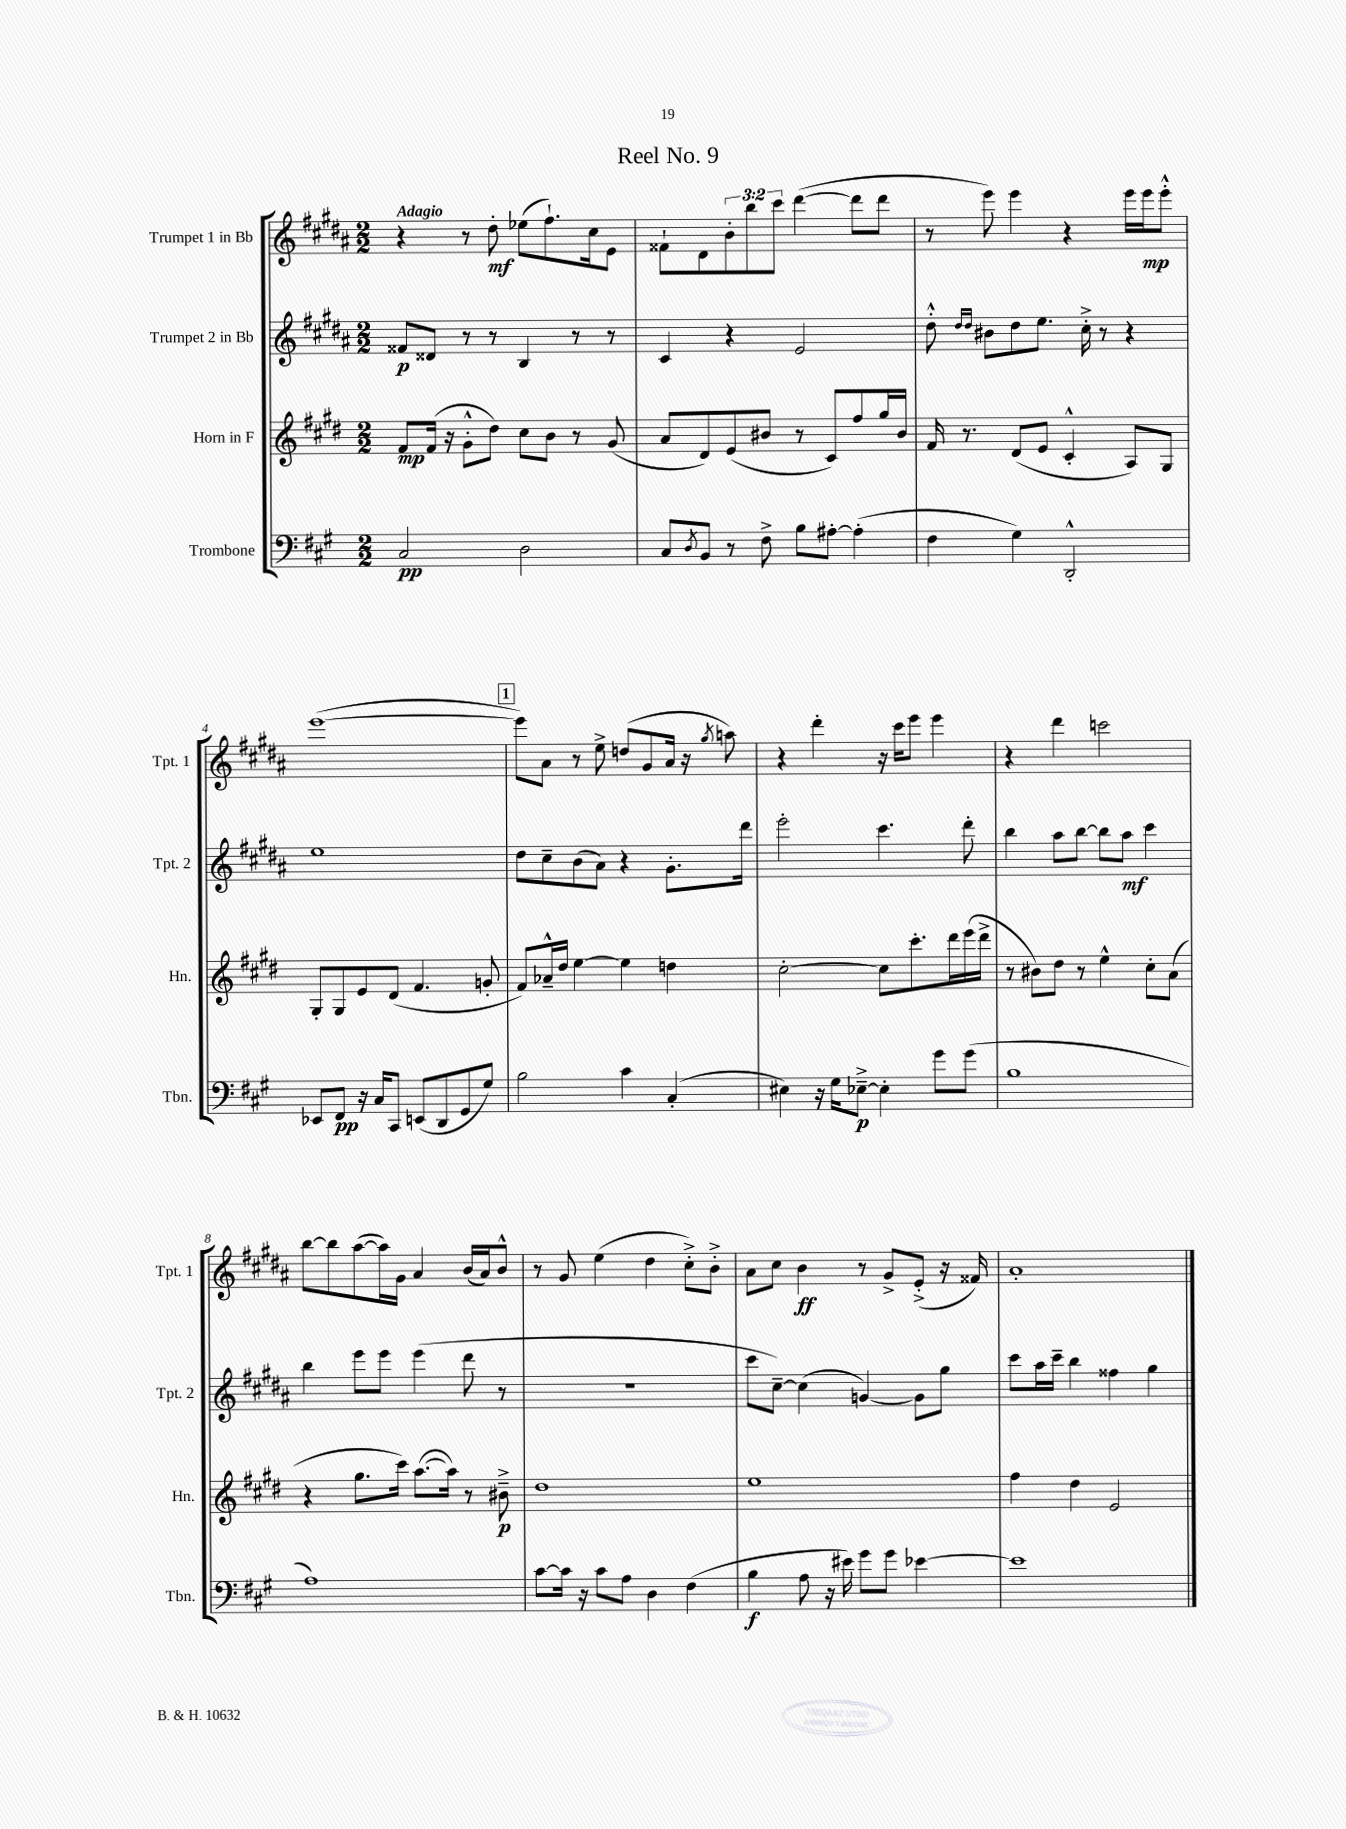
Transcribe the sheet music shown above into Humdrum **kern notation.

**kern	**kern	**kern	**kern
*staff4	*staff3	*staff2	*staff1
*clefF4	*clefG2	*clefG2	*clefG2
*k[f#c#g#]	*k[f#c#g#d#]	*k[f#c#g#d#a#]	*k[f#c#g#d#a#]
*M2/2	*M2/2	*M2/2	*M2/2
2C#/	8f#/L	8f##/L	4r
.	(16f#/Jk	8d##/J	.
.	16r	.	.
.	8g#'^^\L	8r	8r
.	8dd#\J)	8r	8dd#'\
2D\	8cc#\L	4B/	(8ee-\L
.	8b\J	.	8.ff#`\)
.	8r	8r	.
.	.	.	16cc#\k
.	(8g#/	8r	8e\J
=	=	=	=
8C#/L	8a/L	4c#/	8f##`\L
8qD/	.	.	.
8BB/J	8d#/)	.	8d#\
8r	(8e/	4r	12b'\
.	.	.	12bb\
8F#^\	8b#/J	.	.
.	.	.	12ccc#\J
8B\L	8r	2e/	([4ddd#\
[8A#'\J	8c#/L)	.	.
(4A#'\]	8ff#/	.	8ddd#\]L
.	16gg#/L	.	8ddd#\J
.	16b#/JJ	.	.
=	=	=	=
4F#\	16f#/	8dd#'^^\	8r
.	8.r	.	.
.	.	16qqdd#/LL	.
.	.	16qqdd#/JJ	.
.	.	8b#\L	8eee\)
4G#\)	(8d#/L	8dd#\	4eee\
.	8e/J	8.ee\J	.
2DD'^^/	4c#'^^/	.	4r
.	.	16cc#'^\	.
.	.	8r	.
.	8A/L)	4r	16eee\LL
.	.	.	16eee\J
.	8G#/J	.	8eee'^^\J
=	=	=	=
8EE-/L	8G#'/L	1ee	([1eee
8FF#/J	8G#/	.	.
16r	8e/	.	.
16C#/LK	.	.	.
8CC#/J	(8d#/J	.	.
(8EE/L	4.f#/	.	.
8DD/	.	.	.
8GG#/	.	.	.
8G#/J)	8g'/	.	.
=	=	=	=
2B\	8f#/L)	8dd#\L	8eee\]L)
.	16a-~^^/L	8cc#~\	8a#\J
.	16dd#/JJ	.	.
.	[4ee\	(8b\	8r
.	.	8a#\J)	8ee^\
4c#\	4ee\]	4r	(8dd/L
.	.	.	8g#/
(4C#'/	4dd\	8.g#'\L	16a#/Jk
.	.	.	16r
.	.	.	8qgg#/
.	.	.	8aa\)
.	.	16ddd#\Jk	.
=	=	=	=
4E#\)	[2cc#'\	2eee'\	4r
16r	.	.	4ddd#'\
16G#\LK	.	.	.
[8E-~^\J	.	.	.
4E-'\]	8cc#\]L	4.ccc#\	16r
.	.	.	16ccc#\LK
.	8.ccc#'\	.	8eee\J
8g#\L	.	.	4eee\
.	16ddd#\L	.	.
(8g#\J	(16eee\	8ddd#'\	.
.	16ddd#^\JJ	.	.
=	=	=	=
1B	8r	4bb\	4r
.	8b#\L)	.	.
.	8dd#\J	8aa#\L	4ddd#\
.	8r	[8bb\J	.
.	4ee^^\	8bb\]L	2ccc\
.	.	8aa#\J	.
.	8cc#'\L	4ccc#\	.
.	(8a\J	.	.
=	=	=	=
1A)	4r	4bb\	[8bb\L
.	.	.	8bb\]
.	8.gg#\L	8eee\L	([8aa#\
.	.	8eee\J	16aa#\]L)
.	16ccc#\Jk)	.	16g#\JJ
.	([8.aa\L	(4eee\	4a#/
.	16aa\]Jk)	.	.
.	8r	8ddd#\	(16b/LL
.	.	.	16a#/J)
.	8b#~^\	8r	8b^^/J
=	=	=	=
[8c#\L	1dd#	1r	8r
16c#\]Jk	.	.	8g#/
16r	.	.	.
8c#\L	.	.	(4ee\
8A\J	.	.	.
4D\	.	.	4dd#\
(4F#\	.	.	8cc#'^\L)
.	.	.	8b'^\J
=	=	=	=
4B\	1ee	8ccc#\L	8a#\L
.	.	[8cc#~\J)	8cc#\J
8A\	.	(4cc#\]	4b\
16r	.	.	.
16e#\)	.	.	.
8g#\L	.	[4g/)	8r
8g#\J	.	.	8g#^/L
[4e-\	.	8g\]L	(8e'^/J
.	.	8gg#\J	16r
.	.	.	16f##/)
=	=	=	=
1e-]	4ff#\	8ccc#\L	1a#'
.	.	16aa#\L	.
.	.	16ccc#~\JJ	.
.	4dd#\	4bb\	.
.	2e/	4ff##\	.
.	.	4gg#\	.
==	==	==	==
*-	*-	*-	*-
